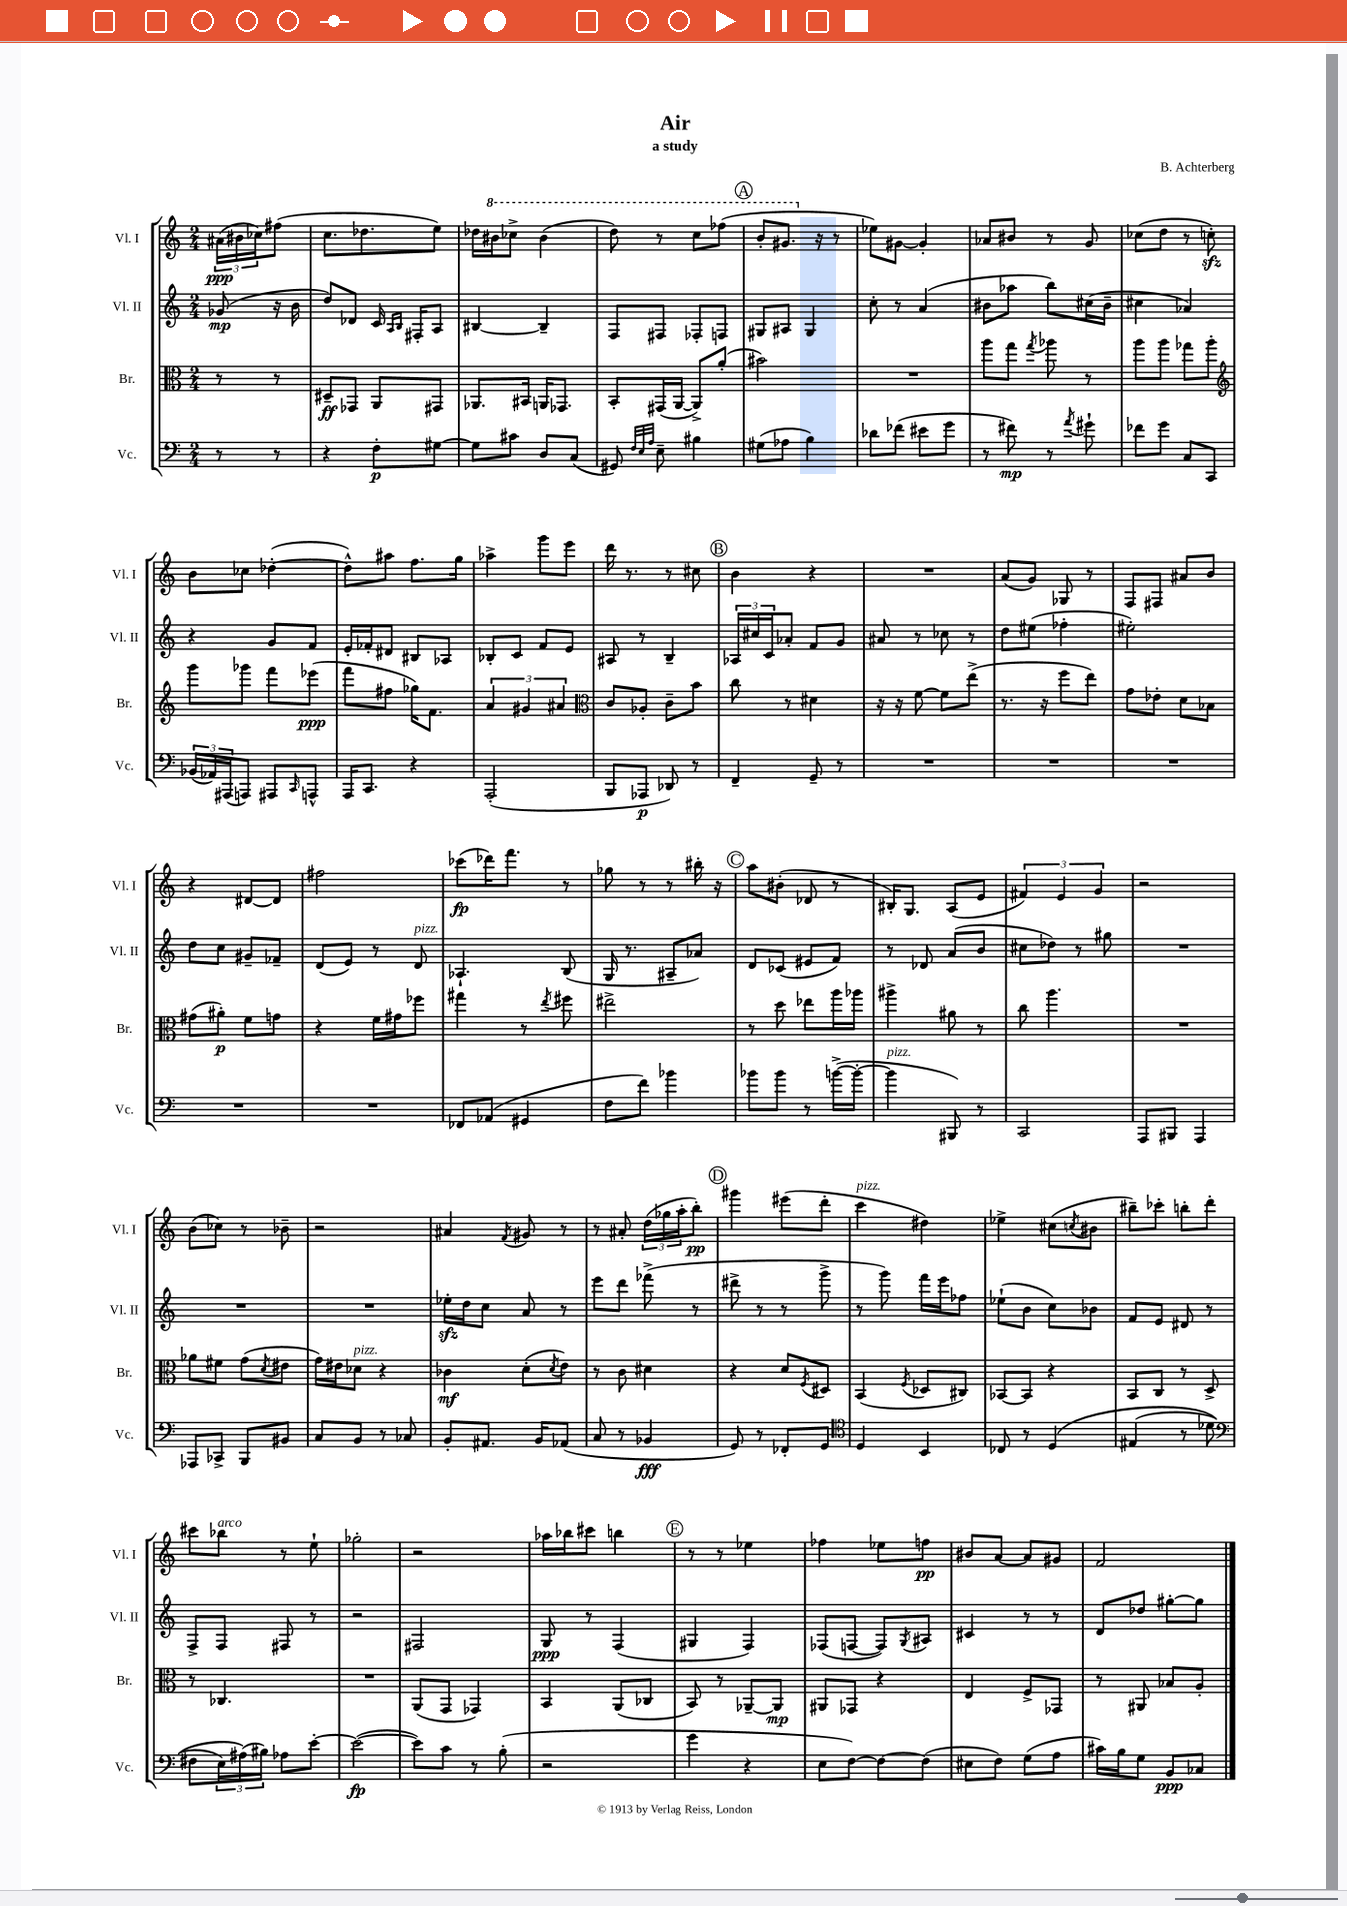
\header { title = "Air" composer = "B. Achterberg" subtitle = "a study" }
<<
\new StaffGroup <<
\new Staff = "s0" \with { instrumentName = "Vl. I" shortInstrumentName = "Vl. I" } {
    \clef treble \key c \major \numericTimeSignature \time 2/4 \partial 4
    \tuplet 3/2 { ais'16\ppp( bis'16 ces''16) } fis''8( |
    c''8. des''8. e''8) |
    des''16 \ottava #1 bis''16 ces'''8-> bis''4( |
    d'''8) r8 c'''8 fes'''8( |
    \mark \markup { \circle "A" } b''8-. gis''8. \ottava #0 r16 r8 |
    ees''8) gis'8~ gis'4-. |
    aes'8 bis'8 r8 g'8 |
    ces''8( d''8 r8 c''8-.\sfz) |
    b'8 ces''8 des''4~-.( |
    des''8-^) ais''8 f''8. g''16 |
    aes''4-> g'''8 e'''8 |
    d'''16 r8. r8 cis''8 |
    \mark \markup { \circle "B" } b'4 r4 |
    R2 |
    a'8( g'8) ges8 r8 |
    f8 fis8 ais'8 b'8 |
    r4 dis'8~ dis'8 |
    fis''2 |
    ces'''8\fp( des'''16) f'''8. r8 |
    ges''8 r8 r8 bis''16-. r16 |
    \mark \markup { \circle "C" } a''8 bis'8-.( des'8 r8 |
    bis16-.) g8. a8( e'8 |
    \tuplet 3/2 { fis'4) e'4 g'4 } |
    r2 |
    b'8( ces''8) r8 bes'8-- |
    r2 |
    ais'4 \acciaccatura { f'8 } gis'8 r8 |
    r8 ais'8-. \tuplet 3/2 { d''16( ges''16 a''16-. } b''8-.\pp) |
    \mark \markup { \circle "D" } gis'''4 eis'''8( d'''8-. |
    c'''4^\markup { \italic "pizz." } dis''4) |
    ees''4-> cis''8( \acciaccatura { c''8 } bis'8 |
    bis''8--) ces'''8-. b''8-. d'''8-. |
    cis'''8 bes''8^\markup { \italic "arco" } r8 e''8-! |
    ges''2-. |
    r2 |
    aes''16 bes''16 cis'''8 b''4 |
    \mark \markup { \circle "E" } r8 r8 ees''4 |
    fes''4 ees''8 f''8\pp |
    bis'8 a'8~ a'8 gis'8 |
    f'2 \bar "|." |
}
\new Staff = "s1" \with { instrumentName = "Vl. II" shortInstrumentName = "Vl. II" } {
    \clef treble \key c \major \numericTimeSignature \time 2/4 \partial 4
    ges'8\mp( r16 b'16 |
    d''8) des'8 c'16 \grace { a16 b16 } fis16-. a8 |
    bis4~ bis4-- |
    f8 fis8 fes8-. f8 |
    \mark \markup { \circle "A" } gis8 ais8 gis4 |
    c''8-. r8 a'4( |
    bis'8 aes''8 b''8) cis''16( bis'16-- |
    cis''4 aes'4) |
    r4 g'8 f'8 |
    e'16-. fes'16-. dis'8 bis8 aes8 |
    bes8-. c'8 f'8 e'8 |
    ais8 r8 b4-- |
    \mark \markup { \circle "B" } \tuplet 3/2 { aes16 cis''16 c'16 } aes'8-. f'8 g'8 |
    ais'8 r8 ces''8 r8 |
    d''8 eis''8( fes''4-. |
    eis''2-.) |
    d''8 c''8 gis'8-- fes'8-- |
    d'8( e'8) r8 d'8^\markup { \italic "pizz." } |
    aes4.-! b8( |
    g16 r8. ais8-- aes'8) |
    \mark \markup { \circle "C" } d'8 ces'8( eis'8 f'8) |
    r8 des'8 a'8( b'8 |
    cis''8 des''8) r8 gis''8 |
    R2 |
    R2 |
    R2 |
    ees''16-.\sfz d''16 c''8 a'8 r8 |
    e'''8 d'''8 fes'''8->( r8 |
    \mark \markup { \circle "D" } dis'''8-> r8 r8 g'''8-> |
    r8 g'''8) f'''16 e'''16 fes''8 |
    ees''8-!( b'8 c''8) bes'8 |
    f'8 e'8 dis'8 r8 |
    f8-> f8 fis8 r8 |
    r2 |
    fis2 |
    g8\ppp r8 f4( |
    \mark \markup { \circle "E" } gis4 f4) |
    fes8( f8~ f8) \acciaccatura { g8 } ais8 |
    cis'4 r8 r8 |
    d'8 des''8 gis''8~-. gis''8 \bar "|." |
}
\new Staff = "s2" \with { instrumentName = "Br." shortInstrumentName = "Br." } {
    \clef alto \key c \major \numericTimeSignature \time 2/4 \partial 4
    r8 r8 |
    dis8--\ff ges,8 a,8 gis,8 |
    aes,8. bis,16 a,16 ges,8. |
    b,8-. gis,16( a,16~ a,8->) a'8-.( |
    \mark \markup { \circle "A" } bis'2) |
    R2 |
    a''8 g''8 \acciaccatura { g''8 } aes''8 r8 |
    a''8 a''8 ges''8 a''8-. |
    \clef treble g'''8 ges'''8 f'''8 ees'''8\ppp( |
    f'''8 fis''8 ges''16) f'8. |
    \tuplet 3/2 { a'4 gis'4 ais'4 } |
    \clef alto c'8 aes8-. c'8-- b'8 |
    \mark \markup { \circle "B" } c''8 r8 dis'4 |
    r16 r16 f'8~ f'8 e''8->( |
    r8. r16 f''8 e''8) |
    g'8 ees'8-. d'8 bes8 |
    gis'8( ais'8-.\p) f'8 g'8 |
    r4 f'16 gis'16 fes''8 |
    gis''4 r8 \acciaccatura { e''8 } fis''8 |
    eis''2-> |
    \mark \markup { \circle "C" } r8 d''8 ees''8 a''16 aes''16 |
    ais''4-> ais'8 r8 |
    c''8 a''4. |
    R2 |
    aes'8 fis'8 g'8( \acciaccatura { d'8 } eis'8 |
    g'16) eis'16 des'8^\markup { \italic "pizz." } r4 |
    ces'4\mf d'8-.( \acciaccatura { d'8 } e'8) |
    r8 c'8 dis'4 |
    \mark \markup { \circle "D" } r4 d'8 \acciaccatura { f8 } dis8 |
    b,4( \acciaccatura { f8 } des8 cis8) |
    bes,8~ bes,8 r4 |
    b,8 c8 r8 d8-> |
    r8 ces4. |
    R2 |
    a,8( g,8 ges,4) |
    b,4 a,8( ces8 |
    \mark \markup { \circle "E" } b,8) r8 aes,8~-- aes,8\mp |
    ais,8 ges,8 r4 |
    e4 f8-> ges,8 |
    r8 ais,8 bes8 a8-. \bar "|." |
}
\new Staff = "s3" \with { instrumentName = "Vc." shortInstrumentName = "Vc." } {
    \clef bass \key c \major \numericTimeSignature \time 2/4 \partial 4
    r8 r8 |
    r4 f8-.\p gis8~ |
    gis8 cis'8 d8 c8( |
    gis,8) \grace { f32 e32 a32 } e8-- bis4 |
    \mark \markup { \circle "A" } gis8( aes8 b4) |
    des'8 fes'8( eis'8 g'8 |
    r8 fis'8\mp) r8 \acciaccatura { a'8 } gis'8-! |
    fes'8 g'8 c8 c,8 |
    \tuplet 3/2 { bes,16( aes,16) ais,,16( } a,,8) ais,,8 \grace { c,16 } a,,8-^ |
    a,,16 c,8. r4 |
    a,,2-.( |
    b,,8 aes,,8\p des,8) r8 |
    \mark \markup { \circle "B" } f,4-- g,8-- r8 |
    R2 |
    R2 |
    R2 |
    R2 |
    R2 |
    fes,8 aes,8( gis,4 |
    f8 f'8) bes'4 |
    \mark \markup { \circle "C" } bes'8 bes'8 r8 b'16~->( b'16~-. |
    b'4^\markup { \italic "pizz." } bis,,8) r8 |
    c,2 |
    a,,8 bis,,8 a,,4 |
    aes,,8 ces,8-> b,,8 bis,8 |
    c8 b,8 r8 ces8 |
    b,8-. ais,8. b,16 aes,8( |
    c8 r8 bes,4\fff |
    \mark \markup { \circle "D" } g,8) r8 fes,8-. g,8 |
    \clef tenor d4 b,4 |
    ces8 r8 d4\( |
    eis4( r8 des'8 |
    \clef bass fis8 \tuplet 3/2 { e16) ais16(\) bis16) } aes8 e'8~-. |
    e'2~\fp( |
    e'8) c'8 r8 b8-.( |
    r2 |
    \mark \markup { \circle "E" } g'4 r4 |
    e8 f8~) f8~ f8( |
    eis8 f8) g8( a8 |
    cis'16) b16 g8 b,8\ppp ces8 \bar "|." |
}
>>
>>
\layout { \context { \Score \remove "Bar_number_engraver" } }
